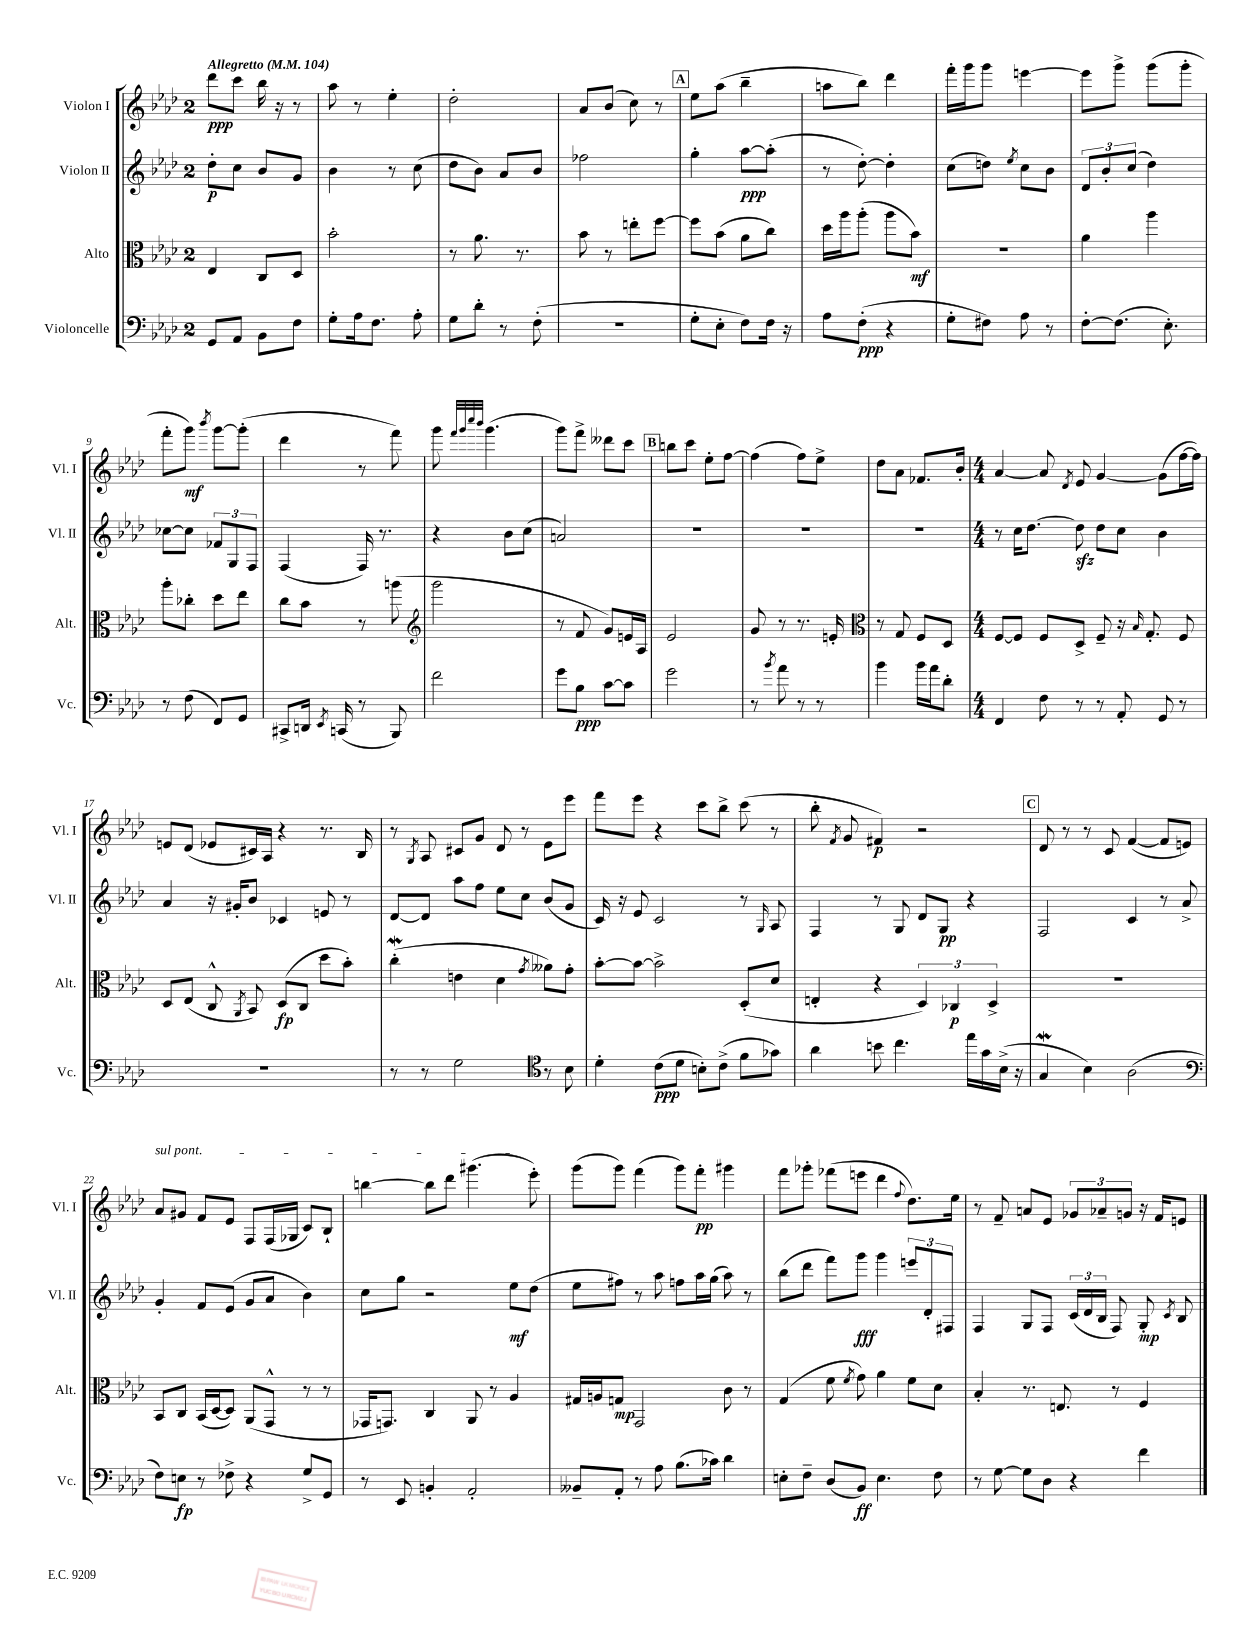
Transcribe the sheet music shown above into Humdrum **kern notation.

**kern	**dynam	**kern	**dynam	**kern	**dynam	**kern	**dynam
*part4	*part4	*part3	*part3	*part2	*part2	*part1	*part1
*staff4	*staff4	*staff3	*staff3	*staff2	*staff2	*staff1	*staff1
*I"Violoncelle	*	*I"Alto	*	*I"Violon II	*	*I"Violon I	*
*I'Vc.	*	*I'Alt.	*	*I'Vl. II	*	*I'Vl. I	*
*clefF4	*	*clefC3	*	*clefG2	*	*clefG2	*
*k[b-e-a-d-]	*	*k[b-e-a-d-]	*	*k[b-e-a-d-]	*	*k[b-e-a-d-]	*
*M2/4	*	*M2/4	*	*M2/4	*	*M2/4	*
*MM104	*	*MM104	*	*MM104	*	*MM104	*
=1	=1	=1	=1	=1	=1	=1	=1
!	!	!	!	!	!	!LO:TX:a:B:t=Allegretto	!
8GG/L	.	4E-/	.	8dd-'\L	p	8ddd-\L	ppp
8AA-/J	.	.	.	8cc\J	.	8ccc\J	.
8BB-\L	.	8C/L	.	8b-/L	.	16bb-\	.
.	.	.	.	.	.	16r	.
8F\J	.	8D-/J	.	8g/J	.	8r	.
=2	=2	=2	=2	=2	=2	=2	=2
8G'\L	.	2b-'\	.	4b-\	.	8aa-\	.
16A-\k	.	.	.	.	.	8r	.
8.F\J	.	.	.	.	.	.	.
.	.	.	.	8r	.	4ee-'\	.
8A-'\	.	.	.	(8cc\	.	.	.
=3	=3	=3	=3	=3	=3	=3	=3
8G\L	.	8r	.	8dd-\L	.	2dd-'\	.
8d-'\J	.	8.a-\	.	8b-\J)	.	.	.
8r	.	.	.	8a-/L	.	.	.
.	.	8.r	.	.	.	.	.
(8F'\	.	.	.	8b-/J	.	.	.
=4	=4	=4	=4	=4	=4	=4	=4
2r	.	8b-\	.	2ff-X\	.	8a-/L	.
.	.	8r	.	.	.	(8b-/J	.
.	.	8een'\L	.	.	.	8cc\)	.
.	.	[8ff\J	.	.	.	8r	.
!!LO:REH:place=s1:t=A
=5	=5	=5	=5	=5	=5	=5	=5
8G'\L	.	8ff\L]	.	4gg'\	.	8ee-\L	.
8E-'\J	.	(8b-\J	.	.	.	(8aa-\J	.
8F\L)	.	8a-\L	.	[8aa-\L	ppp	4bb-~\	.
16F\Jk	.	8cc\J)	.	(8aa-'\J]	.	.	.
16r	.	.	.	.	.	.	.
=6	=6	=6	=6	=6	=6	=6	=6
8A-\L	.	16dd-\LL	.	8r	.	8aan\L	.
.	.	16aa-\J	.	.	.	.	.
(8F'\J	ppp	(8aa-'\J	.	[8dd-'\)	.	8bb-\J)	.
4r	.	8aa-\L	.	4dd-'\]	.	4ddd-\	.
.	.	8b-\J)	mf	.	.	.	.
=7	=7	=7	=7	=7	=7	=7	=7
8G'\L	.	2r	.	(8cc\L	.	16fff'\LL	.
.	.	.	.	.	.	16ggg\J	.
8F#X\J)	.	.	.	8ddn\J)	.	8ggg\J	.
.	.	.	.	8qee-/	.	.	.
8A-\	.	.	.	8cc\L	.	[4eeen\	.
8r	.	.	.	8b-\J	.	.	.
=8	=8	=8	=8	=8	=8	=8	=8
[8F'\L	.	4a-\	.	12d-/L	.	8eee\L]	.
.	.	.	.	12b-'/	.	.	.
(8.F\J]	.	.	.	.	.	8ggg^\J	.
.	.	.	.	(12cc/J	.	.	.
.	.	4aa-\	.	4dd-\)	.	(8ggg\L	.
8.E-'\)	.	.	.	.	.	.	.
.	.	.	.	.	.	8ggg'\J	.
!!LO:LB:g=z
=9	=9	=9	=9	=9	=9	=9	=9
8r	.	8aa-'\L	.	[8cc-X\L	.	8fff'\L	.
(8F\	.	8cc-X'\J	.	8cc-\J]	.	8ggg\J)	mf
.	.	.	.	.	.	8qbbb-/	.
8FF/L)	.	8dd-\L	.	12f-X/L	.	[8ggg\L	.
.	.	.	.	12G/	.	.	.
8GG/J	.	8ee-\J	.	.	.	(8ggg'\J]	.
.	.	.	.	12F/J	.	.	.
=10	=10	=10	=10	=10	=10	=10	=10
8CC#X^/L	.	8cc\L	.	(4F/	.	4ddd-\	.
16DDn/Jk	.	8b-\J	.	.	.	.	.
8qEE-/	.	.	.	.	.	.	.
(16CCn/	.	.	.	.	.	.	.
8r	.	8r	.	16F/)	.	8r	.
.	.	.	.	8.r	.	.	.
8BBB-/)	.	(8aan\	.	.	.	8fff\)	.
=11	=11	=11	=11	=11	=11	=11	=11
*	*	*clefG2	*	*	*	*	*
2f\	.	2ggg\	.	4r	.	8ggg\	.
.	.	.	.	.	.	32qqfff/LLL	.
.	.	.	.	.	.	32qqggg/	.
.	.	.	.	.	.	32qqcccc/	.
.	.	.	.	.	.	32qqbbb-/JJJ	.
.	.	.	.	.	.	(4.ggg\	.
.	.	.	.	8b-\L	.	.	.
.	.	.	.	(8cc\J	.	.	.
=12	=12	=12	=12	=12	=12	=12	=12
8g\L	.	8r	.	2an/)	.	8ggg\L)	.
8B-\J	ppp	8f/	.	.	.	8fff^\J	.
[8c\L	.	8g/L)	.	.	.	8ddd--X\L	.
8c\J]	.	16en/L	.	.	.	8ccc\J	.
.	.	16A-/JJ	.	.	.	.	.
!!LO:REH:place=s1:t=B
=13	=13	=13	=13	=13	=13	=13	=13
2g\	.	2e-/	.	2r	.	8bbn\L	.
.	.	.	.	.	.	8ccc\J	.
.	.	.	.	.	.	8ee-'\L	.
.	.	.	.	.	.	[8ff\J	.
=14	=14	=14	=14	=14	=14	=14	=14
8r	.	8g/	.	2r	.	(4ff\]	.
8qb-/	.	.	.	.	.	.	.
8a-\	.	8r	.	.	.	.	.
8r	.	8.r	.	.	.	8ff\L)	.
8r	.	.	.	.	.	8ee-^\J	.
.	.	16en'/	.	.	.	.	.
=15	=15	=15	=15	=15	=15	=15	=15
*	*	*clefC3	*	*	*	*	*
4b-\	.	8r	.	2r	.	8dd-\L	.
.	.	8G/	.	.	.	8a-\J	.
16b-\LL	.	8F/L	.	.	.	8.f-X/L	.
16a-\J	.	.	.	.	.	.	.
8d-'\J	.	8D-/J	.	.	.	.	.
.	.	.	.	.	.	16b-'/Jk	.
=16	=16	=16	=16	=16	=16	=16	=16
*M4/4	*	*M4/4	*	*M4/4	*	*M4/4	*
4FF/	.	[8F/L	.	8r	.	[4a-/	.
.	.	8F/J]	.	16cc\KL	.	.	.
.	.	.	.	[8.dd-\J	.	.	.
8F\	.	8F/L	.	.	.	8a-/]	.
.	.	.	.	.	.	8qd-/	.
8r	.	8D-^/J	.	8dd-zz\]	.	8e-/	.
8r	.	8F~/	.	8dd-\L	.	[4g/	.
8AA-'/	.	16r	.	8cc\J	.	.	.
.	.	16qqB-/	.	.	.	.	.
.	.	8.G'/	.	.	.	.	.
8GG/	.	.	.	4b-\	.	(8g\L]	.
8r	.	8F/	.	.	.	[16ff\L	.
.	.	.	.	.	.	16ff\JJ])	.
!!LO:LB:g=z
=17	=17	=17	=17	=17	=17	=17	=17
1r	.	8D-/L	.	4a-/	.	8en/L	.
.	.	(8E-/J	.	.	.	(8d-/J	.
.	.	8C^^/	.	16r	.	8e-X/L	.
.	.	.	.	16g#X'/KL	.	.	.
.	.	8qAA-/	.	.	.	.	.
.	.	8BB-/)	.	8b-/J	.	16c#X/L)	.
.	.	.	.	.	.	16A-/JJ	.
.	.	(8D-/L	fp	4c-X/	.	4r	.
.	.	8C/J	.	.	.	.	.
.	.	8dd-\L	.	8en/	.	8.r	.
.	.	8b-'\J)	.	8r	.	.	.
.	.	.	.	.	.	16B-/	.
=18	=18	=18	=18	=18	=18	=18	=18
8r	.	(4ccW'\	.	[8d-/L	.	8r	.
.	.	.	.	.	.	8qG/	.
8r	.	.	.	8d-/J]	.	8A-/	.
2G\	.	4en\	.	8aa-\L	.	8c#X/L	.
.	.	.	.	8ff\J	.	8g/J	.
.	.	4d-\	.	8ee-\L	.	8d-/	.
.	.	.	.	8cc\J	.	8r	.
.	.	8qg/	.	.	.	.	.
8r	.	8a--X\L)	.	(8b-/L	.	8e-\L	.
8B-\	.	8g'\J	.	8g/J	.	8eee-\J	.
=19	=19	=19	=19	=19	=19	=19	=19
*clefC4	*	*	*	*	*	*	*
4d-'\	.	[8b-'\L	.	16c/)	.	8fff\L	.
.	.	.	.	16r	.	.	.
.	.	8b-\J_	.	8e-/	.	8eee-\J	.
(8c\L	ppp	2b-^\]	.	2c/	.	4r	.
8d-\J	.	.	.	.	.	.	.
8Bn'\L)	.	.	.	.	.	8ccc\L	.
(8c^\J	.	.	.	.	.	8bb-^\J	.
8f\L	.	(8D-'/L	.	8r	.	(8ccc\	.
.	.	.	.	16qqG/	.	.	.
8g-X\J)	.	8d-/J	.	8A-/	.	8r	.
=20	=20	=20	=20	=20	=20	=20	=20
4a-\	.	4En'/	.	4F/	.	8bb-'\	.
.	.	.	.	.	.	8qf/	.
.	.	.	.	.	.	8g/	.
8bn\	.	4r	.	8r	.	4f#X/)	p
4.cc\	.	.	.	8G/	.	.	.
.	.	6D-/)	.	8d-/L	.	2r	.
.	.	.	.	8G/J	pp	.	.
.	.	6C-X/	p	.	.	.	.
16ee-\LL	.	.	.	4r	.	.	.
16g\	.	.	.	.	.	.	.
.	.	6D-^/	.	.	.	.	.
(16B-^\JJ	.	.	.	.	.	.	.
16r	.	.	.	.	.	.	.
!!LO:REH:place=s1:t=C
=21	=21	=21	=21	=21	=21	=21	=21
4GW/	.	1r	.	2F/	.	8d-/	.
.	.	.	.	.	.	8r	.
4B-\)	.	.	.	.	.	8r	.
.	.	.	.	.	.	8c/	.
(2A-\	.	.	.	4c/	.	([4f/	.
.	.	.	.	8r	.	8f/L]	.
.	.	.	.	8a-^/	.	8en/J)	.
!!LO:LB:g=z
=22	=22	=22	=22	=22	=22	=22	=22
*clefF4	*	*	*	*	*	*	*
!	!	!	!	!	!	!LO:TX:a:i:t=sul pont.	!
8F\L)	.	8BB-/L	.	4g'/	.	8a-/L	.
8En\J	fp	8C/J	.	.	.	8g#X/J	.
8r	.	(16BB-/LL	.	8f/L	.	8f/L	.
.	.	[16D-/J	.	.	.	.	.
8F-X^\	.	8D-/J])	.	(8e-/J	.	8e-/J	.
4r	.	(8AA-/L	.	8g/L	.	8F/L	.
.	.	8GG^^/J	.	8a-/J	.	(16F/L	.
.	.	.	.	.	.	16G-X/JJ	.
8G^/L	.	8r	.	4b-\)	.	8c/L)	.
8GG/J	.	8r	.	.	.	8B-`/J	.
=23	=23	=23	=23	=23	=23	=23	=23
8r	.	16GG-X/KL	.	8cc\L	.	[4bbn\	.
.	.	8.GGn/J)	.	.	.	.	.
8EE-/	.	.	.	8gg\J	.	.	.
4BBn'/	.	4C/	.	2r	.	8bb\L]	.
.	.	.	.	.	.	8ddd-\J	.
2AA-'/	.	8AA-/	.	.	.	(4.ggg#X\	.
.	.	8r	.	.	.	.	.
.	.	4A-/	.	8ee-\L	mf	.	.
.	.	.	.	(8dd-\J	.	8eee-'\)	.
=24	=24	=24	=24	=24	=24	=24	=24
8BB--X~/L	.	16G#X/LL	.	8ee-\L	.	(8ggg\L	.
.	.	16An/J	.	.	.	.	.
8AA-'/J	.	8Gn/J	mp	8ff#X\J)	.	8ggg\J)	.
8r	.	2GG/	.	8r	.	(4fff\	.
8A-\	.	.	.	8aa-\	.	.	.
(8.B-\L	.	.	.	8ffn\L	.	8ggg\L)	.
.	.	.	.	16aa-\L	.	8fff'\J	pp
16c-X\Jk)	.	.	.	(16gg\JJ	.	.	.
4d-\	.	8c\	.	8aa-\)	.	4ggg#X\	.
.	.	8r	.	8r	.	.	.
=25	=25	=25	=25	=25	=25	=25	=25
8En'\L	.	(4G/	.	(8bb-\L	.	8fff\L	.
8F~\J	.	.	.	8ddd-\J	.	8ggg-X'\J	.
(8D-/L	.	8f\	.	8fff\L)	.	(8fff-X\L	.
.	.	8qf/	.	.	.	.	.
8BB-/J)	ff	8g\)	.	8ggg\J	fff	8eeen\J	.
4.E\	.	4a-\	.	4ggg\	.	4ddd-\	.
.	.	.	.	.	.	8qqff/	.
.	.	8f\L	.	12eeen/L	.	8.dd-\L)	.
.	.	.	.	12d-'/	.	.	.
8F\	.	8d-\J	.	.	.	.	.
.	.	.	.	12F#X/J	.	.	.
.	.	.	.	.	.	16ee-\Jk	.
=26	=26	=26	=26	=26	=26	=26	=26
8r	.	4B-'/	.	4F/	.	8r	.
[8G\	.	.	.	.	.	8f~/	.
8G\L]	.	8.r	.	8G/L	.	8an/L	.
8D-\J	.	.	.	8F/J	.	8e-/J	.
.	.	8.En/	.	.	.	.	.
4r	.	.	.	(24c/LL	.	12g-X/L	.
.	.	.	.	24d-/	.	.	.
.	.	.	.	24B-/JJ	.	12a-X~/	.
.	.	8r	.	8F/)	.	.	.
.	.	.	.	.	.	12gn/J	.
4f\	.	4F/	.	8G'/	mp	16r	.
.	.	.	.	.	.	16f/KL	.
.	.	.	.	8qc/	.	.	.
.	.	.	.	8B-/	.	8en/J	.
==	==	==	==	==	==	==	==
*-	*-	*-	*-	*-	*-	*-	*-
